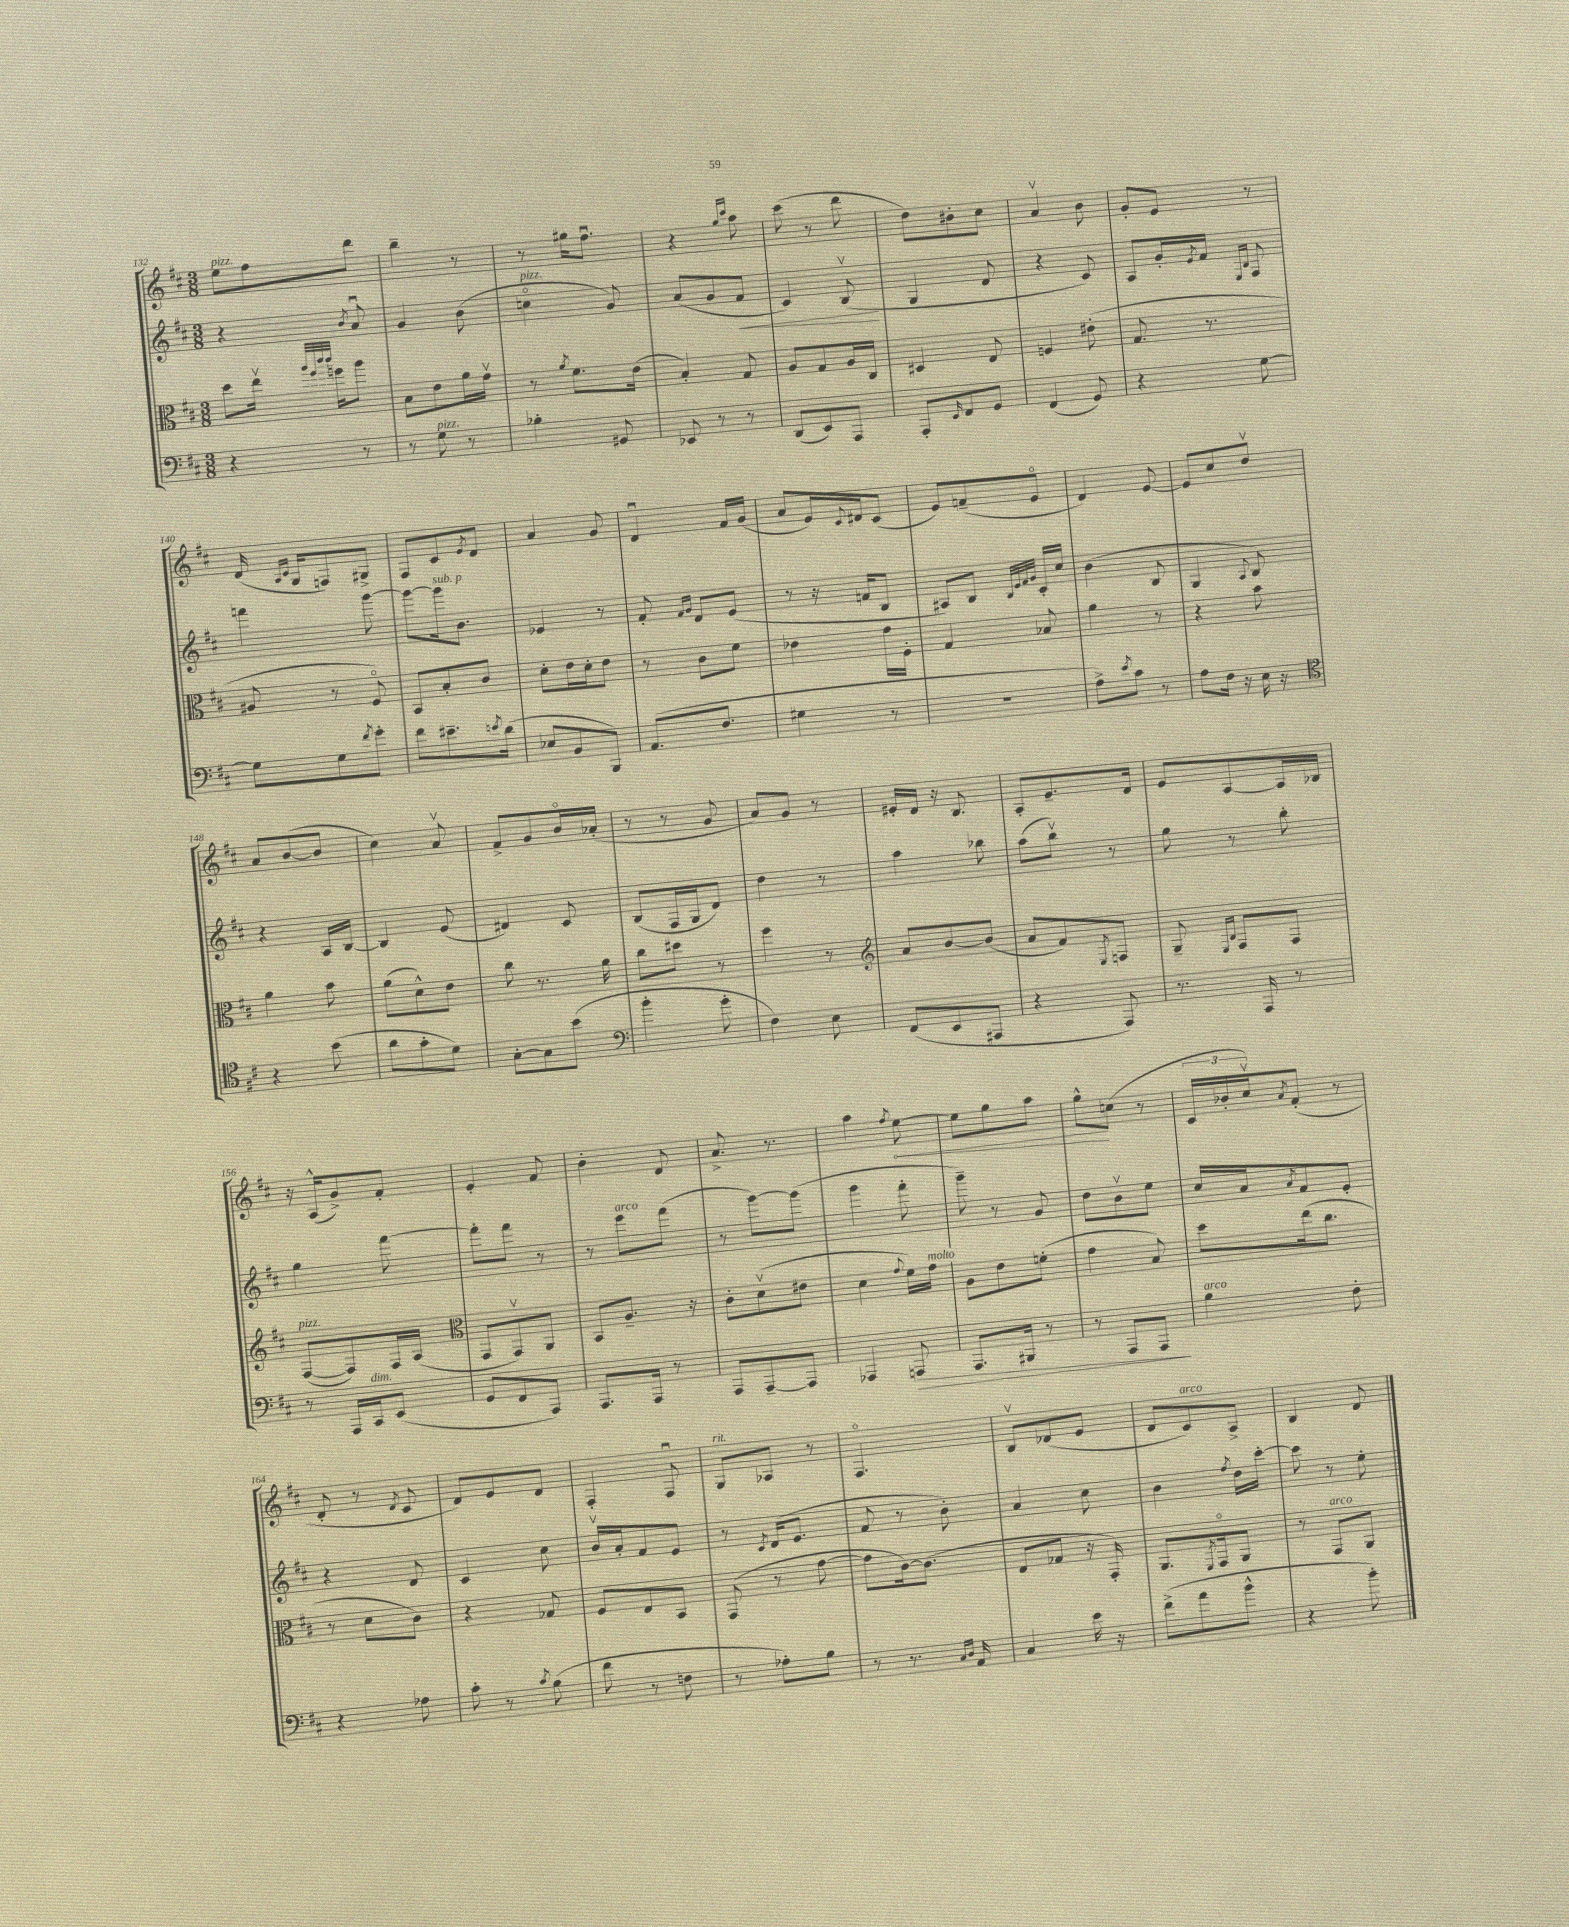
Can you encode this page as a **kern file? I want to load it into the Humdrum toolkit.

**kern	**dynam	**kern	**kern	**dynam	**kern	**dynam
*part4	*part4	*part3	*part2	*part2	*part1	*part1
*staff4	*staff4	*staff3	*staff2	*staff2	*staff1	*staff1
*clefF4	*	*clefC3	*clefG2	*	*clefG2	*
*k[f#c#]	*	*k[f#c#]	*k[f#c#]	*	*k[f#c#]	*
*M3/8	*	*M3/8	*M3/8	*	*M3/8	*
=132	=132	=132	=132	=132	=132	=132
!	!	!	!	!	!LO:TX:a:i:t=pizz.	!
4r	.	8dd\L	4r	.	8ee\L	.
.	.	16eev\Jk	.	.	8ff#\	.
.	.	32qqaa/LLL	.	.	.	.
.	.	32qqff#/	.	.	.	.
.	.	32qqccc#/	.	.	.	.
.	.	32qqccc#/JJJ	.	.	.	.
.	.	16ffn\KL	.	.	.	.
.	.	.	8qb/	.	.	.
8r	.	8aa\J	8au/	.	8ddd\J	.
=133	=133	=133	=133	=133	=133	=133
8r	.	8B\L	4g/	.	4bb~\	.
!LO:TX:a:i:t=pizz.	!	!	!	!	!	!
8G\	.	8e\	.	.	.	.
8r	.	16a\L	(8b\	.	8r	.
.	.	16gv\JJ	.	.	.	.
=134	=134	=134	=134	=134	=134	=134
!	!	!	!LO:TX:a:i:t=pizz.	!	!	!
4B-X'\	.	8r	4ccn\	.	8r	.
.	.	8qa/	.	.	.	.
.	.	8.f#\L	.	.	16gg#X\KL	.
.	.	.	.	.	8.ff#u\J	.
8GG#X/	.	.	8g/)	.	.	.
.	.	(16e\Jk	.	.	.	.
=135	=135	=135	=135	=135	=135	=135
8EE-X/	.	4B'/)	(8a/L	.	4r	.
8r	.	.	8g/	.	.	.
.	.	.	.	.	16qqgg/LL	.
.	.	.	.	.	16qqccc#/JJ	.
!	!	!	!	!LO:HP:b	!	!
8r	.	8G/	8f#/J	<	8aa\	.
=136	=136	=136	=136	=136	=136	=136
(8DD/L	.	8A/L	4c#/)	.	(8ccc#\	.
8EE/)	.	8G/	.	.	8r	.
8AAA/J	.	16A/L	(8Bv/	.	8ddd\	.
.	.	16C#/JJ	.	.	.	.
.	.	.	.	[	.	.
=137	=137	=137	=137	=137	=137	=137
8AAA'/L	.	4D#X/	4G/	.	8dd\L)	.
16qqEE/	.	.	.	.	.	.
8FF#/	.	.	.	.	8b#X'\	.
8GG/J	.	8E/	8d/	.	8cc#\J	.
=138	=138	=138	=138	=138	=138	=138
(4FF#/	.	4Fn/	4r	.	4av/	.
8GG/)	.	(8e#X'\	8c#/)	.	8b\	.
=139	=139	=139	=139	=139	=139	=139
4r	.	8.G/	8A/L	.	8g'/L	.
.	.	.	16g'/L	.	8e/J	.
.	.	.	8qe/	.	.	.
.	.	8.r	16f#/JJ	.	.	.
.	.	.	16qqE/LL	.	.	.
.	.	.	16qqB/JJ	.	.	.
[8G\	.	.	8F#/	.	8r	.
!!LO:LB:g=z
=140	=140	=140	=140	=140	=140	=140
8G\L]	.	8A#X/	4fffn\	.	(16d/	.
.	.	.	.	.	16qqA/LL	.
.	.	.	.	.	16qqc#/JJ	.
.	.	.	.	.	16G/KL	.
8G\	.	8r	.	.	8Fn/)	.
8qf#/	.	.	.	.	.	.
8g'\J	.	8F#/)	[8ggg\	.	8G#X^/J	.
=141	=141	=141	=141	=141	=141	=141
8f#\L	.	8BB/L	8ggg\L_	.	8F#/L	.
!	!	!	!LO:TX:a:i:t=sub. p	!	!	!
8.e#X~\	.	8B'/	16ggg\k]	.	8c#/	.
.	.	.	8.b\J	.	.	.
.	.	.	.	.	8qe/	.
.	.	8c#/J	.	.	8d/J	.
8qen/	.	.	.	.	.	.
(16d\Jk	.	.	.	.	.	.
=142	=142	=142	=142	=142	=142	=142
8E-X/L	.	8d'\L	4e-X/	.	4a/	.
8BB/	.	16e\L	.	.	.	.
.	.	16d'\J	.	.	.	.
8BBB/J)	.	8e\J	8r	.	8g/	.
=143	=143	=143	=143	=143	=143	=143
(8.AA/L	.	8r	8f#'/	.	4du/	.
.	.	.	16qqf#/LL	.	.	.
.	.	.	16qqg/JJ	.	.	.
.	.	8c#\L	8d/L	.	.	.
8.F#/J	.	.	.	.	.	.
.	.	8f#\J	(8e/J	.	16f#/LL	.
.	.	.	.	.	(16g/JJ	.
=144	=144	=144	=144	=144	=144	=144
4G#X\	.	4e-X\	8r	.	8a/L	.
.	.	.	16r	.	16e/L)	.
.	.	.	.	.	8qqc#/	.
.	.	.	16fn/KL	.	16d#X/J	.
8r	.	16g\LL	8B/J	.	(8c#/J	.
.	.	16F#'\JJ	.	.	.	.
=145	=145	=145	=145	=145	=145	=145
4.r	.	4G/	8A#X/L)	.	8e/L)	.
.	.	.	8B/J	.	(8fn~/	.
.	.	.	32qqB/LLL	.	.	.
.	.	.	32qqe/	.	.	.
.	.	.	32qqf#/	.	.	.
.	.	.	32qqg/JJJ	.	.	.
.	.	8B-X/	16c#'/LL	.	8e/J	.
.	.	.	16cc#/JJ	.	.	.
=146	=146	=146	=146	=146	=146	=146
8A^\L)	.	4a\	(4b\	.	4d/)	.
8qe/	.	.	.	.	.	.
8c#\J	.	.	.	.	.	.
8r	.	8r	8B/	.	[8e/	.
=147	=147	=147	=147	=147	=147	=147
8A\L	.	4r	4G/	.	8e/L]	.
16F#\Jk	.	.	.	.	8cc#/	.
16r	.	.	.	.	.	.
.	.	.	8qqA/	.	.	.
16E\	.	8b\	8B/)	.	8ddv/J	.
16r	.	.	.	.	.	.
!!LO:LB:g=z
=148	=148	=148	=148	=148	=148	=148
*clefC4	*	*	*	*	*	*
4r	.	4a\	4r	.	8a/L	.
.	.	.	.	.	([8b/	.
(8b\	.	8b\	16A/LL	.	8b/J]	.
.	.	.	[16B/JJ	.	.	.
=149	=149	=149	=149	=149	=149	=149
8a\L	.	(8a\L	4B/]	.	4cc#\)	.
8g'\	.	8d^^\)	.	.	.	.
8d\J)	.	8e\J	(8e/	.	8av/	.
=150	=150	=150	=150	=150	=150	=150
[8G'\L	.	8cc#\	4d#X/)	.	8f#^/L	.
8G\]	.	8.r	.	.	8g/	.
(8b\J	.	.	8c#/	.	16b/L	.
.	.	16a\	.	.	(16a-X'/JJ	.
=151	=151	=151	=151	=151	=151	=151
*clefF4	*	*	*	*	*	*
4b'\	.	8cc#\L	(8B/L	.	8r	.
.	.	8dd#X\J	16F#/L	.	8r	.
.	.	.	16G/J	.	.	.
8g'\	.	8r	8d/J)	.	8g/	.
=152	=152	=152	=152	=152	=152	=152
4F#\)	.	4ff#\	4dd\	.	8a/L)	.
.	.	.	.	.	8g/J	.
8E\	.	8r	8r	.	8r	.
=153	=153	=153	=153	=153	=153	=153
*	*	*clefG2	*	*	*	*
(8FF#/L	.	8a/L	4aa\	.	16e#X'/LL	.
.	.	.	.	.	16d/JJ	.
8EE/	.	[8b/	.	.	16r	.
.	.	.	.	.	8.B/	.
8AAA#X/J	.	(8b/J]	8bb-X\	.	.	.
=154	=154	=154	=154	=154	=154	=154
4r	.	8a/L	(8aa\L	.	8A'/L	.
.	.	8f#/)	8bbv\J)	.	8.e~/	.
.	.	8qE/	.	.	.	.
8AAA/)	.	8Fn/J	8r	.	.	.
.	.	.	.	.	16d/Jk	.
=155	=155	=155	=155	=155	=155	=155
8.r	.	8G~/	8gg\	.	8e/L	.
.	.	16qqE/LL	.	.	.	.
.	.	16qqB/JJ	.	.	.	.
.	.	8F#/L	8r	.	[8A/	.
16AAA/	.	.	.	.	.	.
8r	.	8F#/J	8bb'\	.	16A/L]	.
.	.	.	.	.	16B-X/JJ	.
!!LO:LB:g=z
=156	=156	=156	=156	=156	=156	=156
!	!	!LO:TX:a:i:t=pizz.	!	!	!	!
8r	.	([8F#/L	4gg\	.	16r	.
.	.	.	.	.	(16A^^/KL	.
16AAA/LL	.	8F#/])	.	.	8g^/)	.
!LO:TX:a:i:t=dim.	!	!	!	!	!	!
16CC#/J	.	.	.	.	.	.
(8EE/J	.	16F#/L	[8fff#\	.	8f#'/J	.
.	.	(16A/JJ	.	.	.	.
=157	=157	=157	=157	=157	=157	=157
*	*	*clefC3	*	*	*	*
8GG/L	.	8GG/L	8fff#'\L]	.	4e'/	.
8FF#/	.	8GGv/)	8fff#\J	.	.	.
8AAA/J)	.	8AA/J	8r	.	8f#/	.
=158	=158	=158	=158	=158	=158	=158
8.AAA/L	.	8BB/L	8r	.	4b'\	.
!	!	!	!LO:TX:a:i:t=arco	!	!	!
.	.	8.A~/J	8eee\L	.	.	.
16AAA/Jk	.	.	.	.	.	.
8r	.	.	(8fff#\J	.	8d/	.
.	.	16r	.	.	.	.
=159	=159	=159	=159	=159	=159	=159
8AAA/L	.	8c#'\L	8r	.	8.a^/	.
[8AAA~/	.	(8dv\	[8ggg\L)	.	.	.
.	.	.	.	.	8.r	.
8AAA/J]	.	8e#X\J	(8ggg\J]	.	.	.
=160	=160	=160	=160	=160	=160	=160
4AAA-X/	.	4d\	4ggg\	.	4aa\	.
.	.	8qqg/	.	.	8qff#/	.
!	!LO:HP:b	!	!	!	!	!LO:HP:b
8AAAn/	>	16f#\LL)	8fff#'\	.	[8ee\	<
!	!	!LO:TX:a:i:t=molto	!	!	!	!
.	.	16g\JJ	.	.	.	.
=161	=161	=161	=161	=161	=161	=161
8.AAA/L	.	8A\L	8ggg~\)	.	8ee\L]	.
.	.	8e\	8r	.	8gg\	.
16BBB#X/Jk	.	.	.	.	.	.
8r	.	(8fn'\J	8g/	.	8aa\J	.
=162	=162	=162	=162	=162	=162	=162
8r	.	4g\	8dd\L	.	8gg^^\L	.
8AAA/L	.	.	8bv\	.	(8ccn\J	[
8AAA/J	.	8B/)	8ee\J	.	8r	.
.	]	.	.	.	.	.
=163	=163	=163	=163	=163	=163	=163
!LO:TX:a:i:t=arco	!	!	!	!	!	!
4B\	.	8dd\L	16cc#/LL	.	24c#/LL	.
.	.	.	.	.	24b-X'/	.
.	.	.	16a/J	.	.	.
.	.	.	.	.	24cc#v/J)	.
.	.	.	8qa/	.	8qa/	.
.	.	(16ee\k	8f#/	.	(8f#'/J	.
.	.	8.cc#\J	.	.	.	.
8F#'\	.	.	8e'/J	.	8r	.
!!LO:LB:g=z
=164	=164	=164	=164	=164	=164	=164
4r	.	8r	4r	.	8d'/	.
.	.	8d\L	.	.	8r	.
.	.	.	.	.	8qd/	.
8A-X\	.	8c#\J)	8d/	.	8c#/	.
=165	=165	=165	=165	=165	=165	=165
8c#'\	.	4r	4c#/	.	8d/L)	.
8r	.	.	.	.	8e/	.
8qc#/	.	.	.	.	.	.
(8B\	.	8G-X/	8cc#\	.	8d/J	.
=166	=166	=166	=166	=166	=166	=166
8f#\	.	8F#/L	16bv/LL	.	4F#'/	.
.	.	.	16a'/J	.	.	.
8r	.	8E/	8f#/	.	.	.
8Fn\	.	8BB/J	8e/J	.	8F#u/	.
=167	=167	=167	=167	=167	=167	=167
!	!	!	!	!	!LO:TX:a:i:t=rit.	!
8r	.	(8GG/	8r	.	8G/L	.
.	.	.	8qc#/	.	.	.
8A-X'\L)	.	8r	(16d/KL	.	8A-X/J	.
.	.	.	8.e/J	.	.	.
8B\J	.	[8g\	.	.	8r	.
=168	=168	=168	=168	=168	=168	=168
8r	.	8g\L]	8f#/	.	4.F#/	.
8.r	.	[16c#\k)	8r	.	.	.
.	.	(8.c#\J]	.	.	.	.
.	.	.	8b'\)	.	.	.
16qqC#/LL	.	.	.	.	.	.
16qqD/JJ	.	.	.	.	.	.
16AA/	.	.	.	.	.	.
=169	=169	=169	=169	=169	=169	=169
4C#/	.	8E/L	4a/	.	8Bv/L	.
.	.	8G-X/J	.	.	(8d-X/	.
16e\	.	16r	8cc#\	.	8e/J	.
16r	.	16GG'/)	.	.	.	.
=170	=170	=170	=170	=170	=170	=170
(8f#^\L	.	8.AA/L	4b\	.	8d/L	.
!	!	!	!	!	!LO:TX:a:i:t=arco	!
8a\	.	.	.	.	8c#/)	.
.	.	8qFF#/	.	.	.	.
.	.	16GG/k	.	.	.	.
.	.	.	8qff#/	.	.	.
8b^^\J	.	8AA/J	16dd\LL	.	8A^/J	.
.	.	.	[16ccc#'\JJ	.	.	.
=171	=171	=171	=171	=171	=171	=171
4r	.	8r	8ccc#\]	.	4B/	.
!	!	!LO:TX:a:i:t=arco	!	!	!	!
.	.	8GG/L	8r	.	.	.
8b'\)	.	8AA/J	8ee'\	.	8d/	.
==	==	==	==	==	==	==
*-	*-	*-	*-	*-	*-	*-
